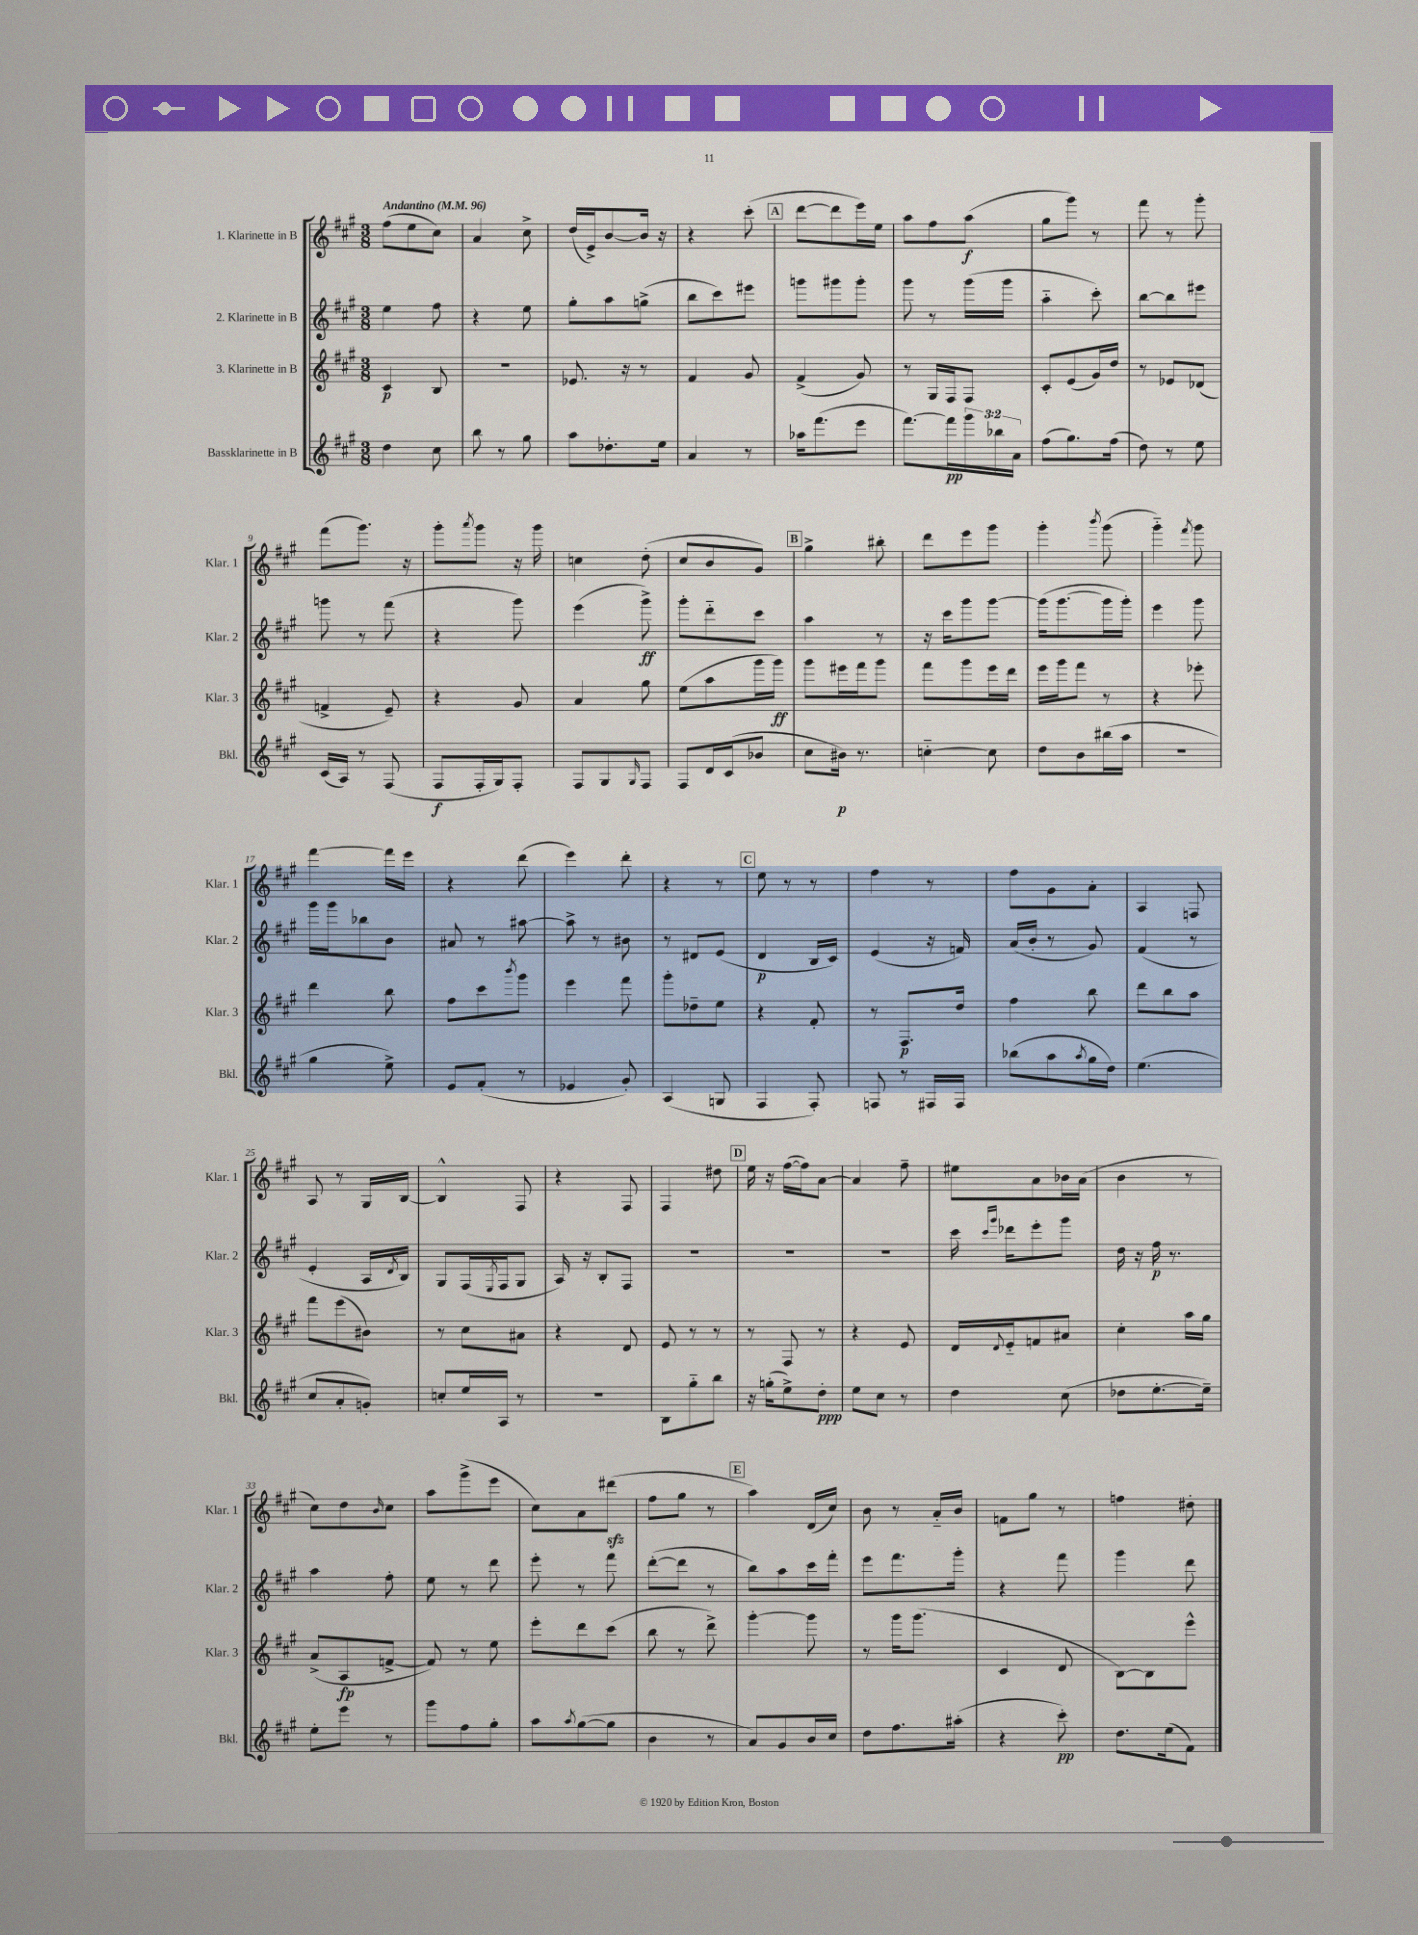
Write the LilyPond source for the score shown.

<<
\new StaffGroup <<
\new Staff = "s0" \with { instrumentName = "1. Klarinette in B" shortInstrumentName = "Klar. 1" } {
    \clef treble \key a \major \numericTimeSignature \time 3/8 \tempo "Andantino" 4 = 96
    fis''8( e''8 cis''8) |
    a'4 cis''8-> |
    d''16( e'16->) b'8~ b'16 r16 |
    r4 cis'''8-.( |
    \mark \markup { \box "A" } d'''8~ d'''8 e'''16) e''16 |
    a''8 fis''8 a''8\f( |
    gis''8 gis'''8) r8 |
    fis'''8 r8 gis'''8-. |
    fis'''8( gis'''8.) r16 |
    gis'''8-. \acciaccatura { a'''8 } gis'''8 r16 gis'''16 |
    c''4 d''8-.( |
    cis''8 b'8 gis'8) |
    \mark \markup { \box "B" } gis''4-> bis''8-. |
    d'''8 e'''8 gis'''8 |
    gis'''4-. \acciaccatura { b'''8 } gis'''8( |
    gis'''4-_) \acciaccatura { fis'''8 } gis'''8 |
    fis'''4~ fis'''16 e'''16 |
    r4 d'''8( |
    e'''4) d'''8-. |
    r4 r8 |
    \mark \markup { \box "C" } e''8 r8 r8 |
    fis''4 r8 |
    fis''8 gis'8 a'8-. |
    a4 f8 |
    a8 r8 gis16 b16~ |
    b4-^ fis8 |
    r4 fis8 |
    fis4 dis''8 |
    \mark \markup { \box "D" } e''16 r16 fis''16~( fis''16) a'8~ |
    a'4 fis''8-- |
    eis''8 a'8 bes'16 a'16( |
    b'4 r8 |
    cis''8) d''8 \grace { b'16 } cis''8 |
    a''8 gis'''8->( e'''8 |
    cis''8) a'8 dis'''8\sfz( |
    fis''8 gis''8 r8 |
    \mark \markup { \box "E" } a''4) d'16( cis''16) |
    b'8 r8 a'16-_ b'16 |
    f'8 gis''8 r8 |
    f''4 dis''8-. \bar "|." |
}
\new Staff = "s1" \with { instrumentName = "2. Klarinette in B" shortInstrumentName = "Klar. 2" } {
    \clef treble \key a \major \numericTimeSignature \time 3/8
    e''4 fis''8 |
    r4 e''8 |
    gis''8-. a''8 g''8->( |
    b''8 cis'''8) eis'''8 |
    \mark \markup { \box "A" } g'''8 gis'''8 gis'''8-. |
    gis'''8 r8 gis'''16( gis'''16 |
    a''4-_ cis'''8-.) |
    b''8~ b''8 eis'''8 |
    g'''8 r8 fis'''8( |
    r4 gis'''8) |
    e'''4( gis'''8->\ff) |
    gis'''8-. d'''8-_ cis'''8 |
    \mark \markup { \box "B" } a''4 r8 |
    r16 cis'''16 gis'''8 gis'''8~ |
    gis'''16( gis'''8.~ gis'''16 gis'''16-.) |
    e'''4 gis'''8 |
    gis'''16 gis'''16 bes''8 b'8 |
    ais'8 r8 ais''8~ |
    ais''8-> r8 bis'8 |
    r8 dis'8 e'8( |
    \mark \markup { \box "C" } d'4\p b16 cis'16) |
    e'4( r16 f'16) |
    a'16( b'16-. r8 gis'8) |
    fis'4( r8 |
    e'4-. a16 \acciaccatura { d'8 } b16) |
    gis8 fis16( \acciaccatura { e8 } fis16 gis8 |
    a16) r16 b8-. fis8 |
    R4. |
    \mark \markup { \box "D" } R4. |
    R4. |
    cis'''16 \grace { cis'''16 gis'''16 } des'''16 e'''8-. gis'''8 |
    d''16 r16 fis''16\p r8. |
    a''4 fis''8-. |
    e''8 r8 d'''8 |
    e'''8-. r8 fis'''8 |
    d'''8~-.( d'''8 r8 |
    \mark \markup { \box "E" } b''8) a''8 cis'''16 fis'''16-. |
    e'''8 fis'''8. gis'''16-. |
    r4 fis'''8 |
    gis'''4 d'''8 \bar "|." |
}
\new Staff = "s2" \with { instrumentName = "3. Klarinette in B" shortInstrumentName = "Klar. 3" } {
    \clef treble \key a \major \numericTimeSignature \time 3/8
    cis'4\p b8 |
    R4. |
    ees'8. r16 r8 |
    fis'4 gis'8 |
    \mark \markup { \box "A" } fis'4->( gis'8) |
    r8 gis16 fis16 fis8 |
    cis'8-. e'8( gis'16) d''16 |
    r8 ees'8 des'8( |
    f'4-> e'8--) |
    r4 gis'8 |
    a'4 gis''8 |
    e''8( a''8 gis'''16 gis'''16\ff) |
    \mark \markup { \box "B" } gis'''8 eis'''16 fis'''16 gis'''8 |
    fis'''8 gis'''8 e'''16 d'''16 |
    e'''16 gis'''16 fis'''8 r8 |
    r4 ees'''8-. |
    d'''4 b''8 |
    fis''8 cis'''8 \acciaccatura { b'''8 } gis'''8 |
    e'''4 fis'''8 |
    gis'''8-. des''8-- e''8 |
    \mark \markup { \box "C" } r4 fis'8-. |
    r8 fis8.\p d''16 |
    fis''4 b''8 |
    d'''8 b''8 a''8 |
    fis'''8 e'''8( bis'8) |
    r8 cis''8 ais'8 |
    r4 d'8 |
    e'8 r8 r8 |
    \mark \markup { \box "D" } r8 fis8 r8 |
    r4 e'8 |
    d'16 \appoggiatura { d'8 } e'16-_ f'8 ais'8 |
    cis''4-. a''16 gis''16 |
    a'8->( a8\fp f'8~-> |
    f'8) r8 e''8 |
    e'''8-. d'''8 cis'''8( |
    b''8 r8 d'''8->) |
    \mark \markup { \box "E" } gis'''4~-. gis'''8 |
    r8 gis'''16 gis'''8.( |
    cis'4 d'8 |
    b8~) b8 e'''8-^ \bar "|." |
}
\new Staff = "s3" \with { instrumentName = "Bassklarinette in B" shortInstrumentName = "Bkl." } {
    \clef treble \key a \major \numericTimeSignature \time 3/8 \override Staff.TupletNumber.text = #tuplet-number::calc-fraction-text
    d''4 cis''8 |
    b''8 r8 gis''8 |
    a''8 des''8.-. e''16 |
    a'4 r8 |
    \mark \markup { \box "A" } aes''16 fis'''8.( e'''8 |
    fis'''8.~) fis'''16\pp \tuplet 3/2 { gis'''16 bes''16 a'16 } |
    fis''8( gis''8.) fis''16( |
    d''8) r8 e''8 |
    cis'16( a16) r8 fis8( |
    fis8\f fis16-. gis16) fis8-. |
    fis8 gis8 \grace { gis16 } fis8 |
    fis8 d'16 cis'16( bes'8 |
    \mark \markup { \box "B" } cis''8 bis'16\p) r8. |
    c''4~-_ c''8 |
    d''8 b'8 bis''16( a''16 |
    R4. |
    gis''4 e''8->) |
    e'8 fis'8-.( r8 |
    ees'4 gis'8-.) |
    a4( g8 |
    \mark \markup { \box "C" } fis4 fis8-.) |
    f8 r8 fis16 fis16 |
    bes''8( a''8 \acciaccatura { a''8 } gis''16 d''16) |
    e''4.( |
    cis''8 a'8-. g'8-.) |
    c''8-. e''16 a16 r8 |
    R4. |
    b8 gis''8-_ b''8 |
    \mark \markup { \box "D" } r16 g''16-.( e''8->) d''8-.\ppp |
    e''8 cis''8 r8 |
    d''4 cis''8( |
    des''8 e''8.~-. e''16--) |
    e''8-. e'''8 r8 |
    gis'''8 fis''8 gis''8-. |
    a''8 \acciaccatura { a''8 } gis''8~( gis''8 |
    b'4 r8 |
    \mark \markup { \box "E" } a'8) gis'8 b'16 cis''16 |
    d''8 fis''8. ais''16-.( |
    r4 cis'''8-.\pp) |
    d''8. e''16( fis'8) \bar "|." |
}
>>
>>
